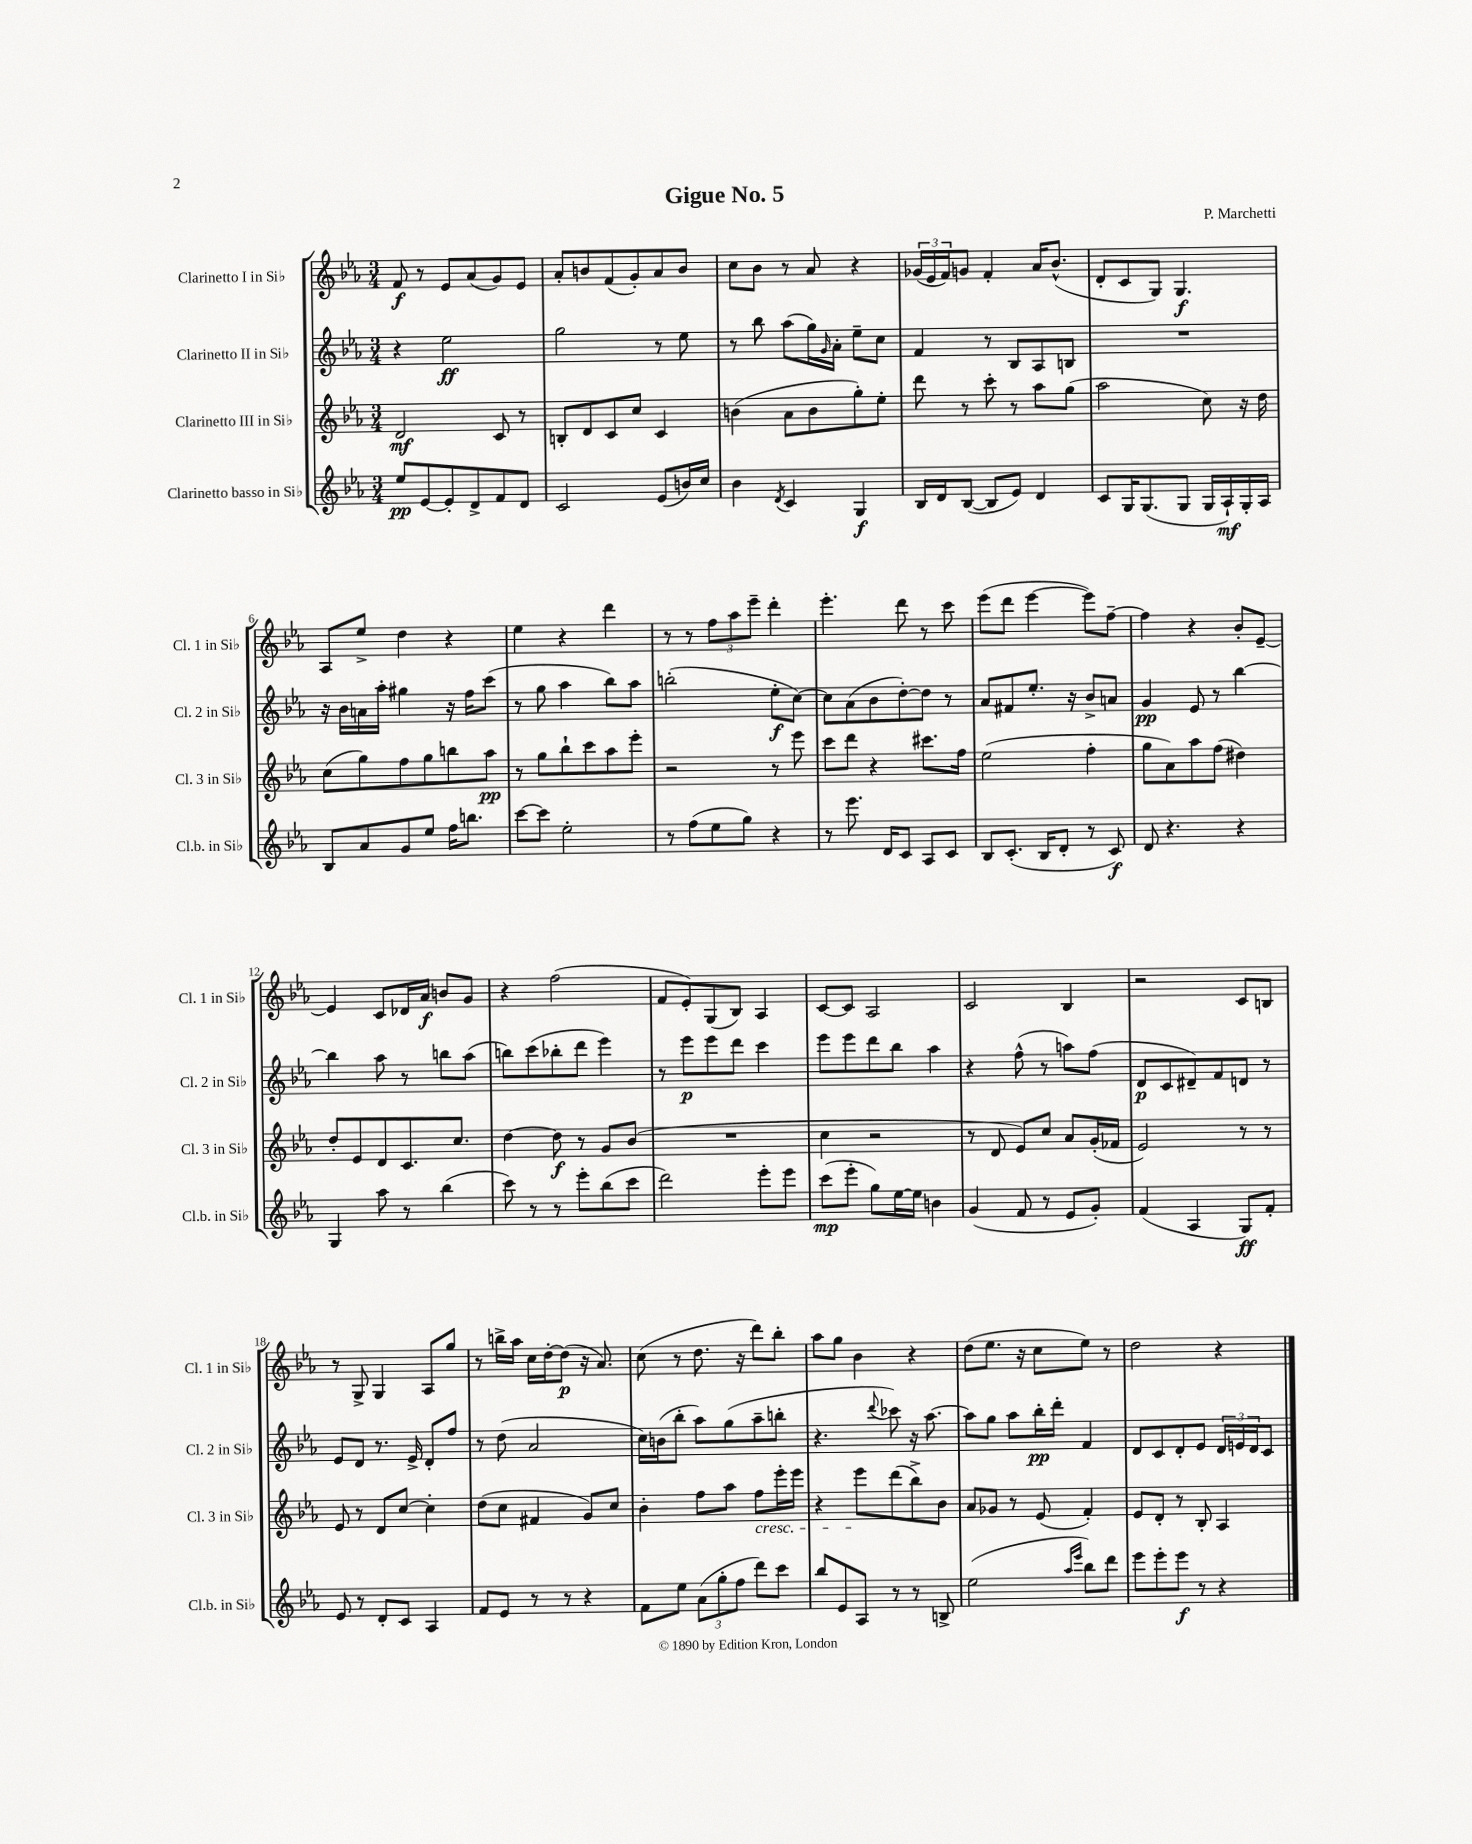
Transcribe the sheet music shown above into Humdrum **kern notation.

**kern	**kern	**kern	**kern
*staff4	*staff3	*staff2	*staff1
*clefG2	*clefG2	*clefG2	*clefG2
*k[b-e-a-]	*k[b-e-a-]	*k[b-e-a-]	*k[b-e-a-]
*M3/4	*M3/4	*M3/4	*M3/4
8ee-/L	2d/	4r	8f/
[8e-/	.	.	8r
8e-'/]	.	2ee-\	8e-/L
8d^/	.	.	(8a-/
8f/	8c/	.	8g/)
8d/J	8r	.	8e-/J
=	=	=	=
2c/	8B'/L	2gg\	8a-'/L
.	8d/	.	8b/
.	8c/	.	(8f/
.	8cc/J	.	8g'/)
(8e-/L	4c/	8r	8a-/
16b/L)	.	8ee-\	8b/J
16cc/JJ	.	.	.
=	=	=	=
4b-\	(4b\	8r	8cc\L
.	.	8bb-\	8b-\J
8qd/	.	.	.
4c/	8a-\L	(8aa-\L	8r
.	8b\	16gg\L)	8a-/
.	.	16qqg/	.
.	.	16a-'\JJ	.
4G/	8gg'\)	8ee-~\L	4r
.	8ee-'\J	8cc\J	.
=	=	=	=
16B-/LL	8ddd\	4f/	(24g-/LL
.	.	.	24e-/
16d/J	.	.	.
.	.	.	24f/J)
([8B-/J	8r	.	8g/J
8B-/]L	8ccc'\	8r	4f'/
8e-/J)	8r	8B-/L	.
4d/	8aa-\L	8A-/	16a-/LK
.	.	.	(8.b-^^/J
.	(8gg\J	8B/J	.
=	=	=	=
8c/L	2aa-\	2.r	8d'/L
16G/K	.	.	8c/
(8.G/	.	.	.
.	.	.	8G/J)
8G/J	.	.	4.G/
16G/LL	8cc\)	.	.
16A-`/)	.	.	.
16G'/	16r	.	.
16A-/JJ	16dd\	.	.
=	=	=	=
8B-/L	(8cc\L	16r	8A-/L
.	.	16b-\LL	.
8a-/	8gg\)	16a\	8ee-^/J
.	.	16aa-'\JJ	.
8g/	8ff\	4gg#\	4dd\
8ee-/J	8gg\	.	.
16ff\LK	8bb\	16r	4r
8.bb\J	.	16ff\LK	.
.	8aa-\J	(8ccc\J	.
=	=	=	=
[8ccc\L	8r	8r	4ee-\
8ccc\]J	8gg\L	8gg\	.
2ee-'\	8bb-`\	4aa-\	4r
.	8ccc\	.	.
.	8aa-\	8bb-\L)	4ddd\
.	8eee-'\J	8aa-\J	.
=	=	=	=
8r	2r	(2bb'\	8r
(8ff\L	.	.	8r
8ee-\	.	.	12ff\L
.	.	.	12aa-\
8gg\J)	.	.	.
.	.	.	12eee-~\J
4r	8r	8ee-'\L	4ddd'\
.	8eee-\	[8cc\J)	.
=	=	=	=
8r	8ccc\L	8cc\]L	4.eee-'\
8.eee-\	8ddd\J	(8a-\	.
.	4r	8b-\	.
16d/LK	.	.	.
8c/J	.	[8dd'\)	8ddd\
8A-/L	8.ccc#\L	8dd\]J	8r
8c/J	.	8r	8ccc\
.	16ff\Jk	.	.
=	=	=	=
8B-/L	(2ee-\	8a-/L	(8eee-\L
(8.c'/J	.	8f#/	8ddd\J
.	.	8.ee-'/J	[4eee-\
16B-/LK	.	.	.
8d'/J	.	.	.
.	.	16r	.
8r	4ff'\	8b-^/L	8eee-\]L)
8c/)	.	8a/J	[8ff~\J
=	=	=	=
8d/	8gg\L	4g/	4ff\]
4.r	8a-\)	.	.
.	8aa-\	8e-/	4r
.	(8ff\J	8r	.
4r	4dd#\)	[4bb-\	8b-'/L
.	.	.	[8e-~/J
=	=	=	=
4G/	8dd'/L	4bb-\]	4e-/]
.	8e-/	.	.
8aa-\	8d/	8aa-\	8c/L
8r	8.c/	8r	16d-/L
.	.	.	16a-/JJ
(4bb-\	.	8bb\L	8b/L
.	8.cc/J	.	.
.	.	(8aa-\J	8g/J
=	=	=	=
8ccc\)	[4dd\	8bb\L)	4r
8r	.	(8ccc\	.
8r	8dd\]	8bb-'\	(2ff\
8eee-'\L	8r	8ddd\J	.
(8bb-\	8g/L	4eee-\)	.
8ccc\J	(8b-/J	.	.
=	=	=	=
2ddd\)	2.r	8r	8f/L
.	.	8eee-\L	8e-'/)
.	.	8eee-\	(8G/
.	.	8ddd\J	8B-/J)
8eee-'\L	.	4ccc\	4A-/
8eee-\J	.	.	.
=	=	=	=
(8ccc\L	4cc\	8eee-\L	[8c/L
8eee-'\J	.	8eee-\	8c/]J
8gg\L)	2r	8ddd\	2A-/
[16ee-\L	.	8bb-\J	.
16ee-\]JJ	.	.	.
4b\	.	4aa-\	.
=	=	=	=
(4g/	8r	4r	2c/
.	8d/	.	.
8f/	8e-/L)	(8ff^^\	.
8r	8cc/J	8r	.
8e-/L	8a-/L	8aa\L)	4B-/
8g'/J)	(16g'/L	(8ff\J	.
.	16f-/JJ	.	.
=	=	=	=
(4f/	2e-/)	8d/L	2r
.	.	8c/	.
4A-/	.	8d#~/)	.
.	.	8f/	.
8G/L)	8r	8d/J	8c/L
8f'/J	8r	8r	8B/J
=	=	=	=
8e-/	8e-/	8e-/L	8r
8r	8r	8d/J	8G^/
8d'/L	8d/L	8.r	4G/
8c/J	[8cc/J	.	.
.	.	16e-^/	.
4A-/	4cc'\]	8d'/L	8A-/L
.	.	8ff/J	8gg/J
=	=	=	=
8f/L	(8dd\L	8r	8r
8e-/J	8cc\J	(8dd\	16bb^\LL
.	.	.	16aa-\JJ
8r	4f#/	2a-/	16cc\LL
.	.	.	[16dd'\J
8r	.	.	(8dd\]J
4r	8g/L)	.	16r
.	.	.	8.a-/)
.	8cc/J	.	.
=	=	=	=
8f\L	4b-'\	16cc\LL)	(8cc\
.	.	(16b\J	.
8ee-\J	.	8bb-'\J	8r
(12a-\L	8ff\L	8aa-\L)	8.dd\
12gg'\	.	.	.
.	8aa-\J	(8gg\	.
12ff\J	.	.	.
.	.	.	16r
8ddd\L)	8ff\L	8aa-~\	8ddd\L)
8ccc\J	16eee-'\L	8bb'\J	8bb-'\J
.	16eee-\JJ	.	.
=	=	=	=
8bb-/L	4r	4.r	8aa-\L
8e-/	.	.	8gg\J
8A-/J	8eee-\L	.	4b-\
.	.	8qqddd/	.
8r	(8ddd\	8ccc-\)	.
8r	8bb-^\)	16r	4r
.	.	[8.aa-\	.
8B^/	8b-\J	.	.
=	=	=	=
(2ee-\	8a-/L	8aa-\]L	(8dd\L
.	8g-/J	8gg\J	8.ee-\J
.	8r	8aa-\L	.
.	.	.	16r
.	(8e-/	16bb-'\L	8cc\L
.	.	16ddd'\JJ	.
16qqaa-/LL	.	.	.
16qqeee-/JJ	.	.	.
8bb-\L)	4f'/)	4f/	8ee-\J)
8ddd\J	.	.	8r
=	=	=	=
8eee-\L	8e-/L	8d/L	2dd\
8eee-'\	8d'/J	8c/	.
8eee-\J	8r	8d'/	.
8r	8B-'/	8e-/J	.
4r	4A-/	24d/LL	4r
.	.	24e/	.
.	.	24d/J	.
.	.	8c/J	.
==	==	==	==
*-	*-	*-	*-
